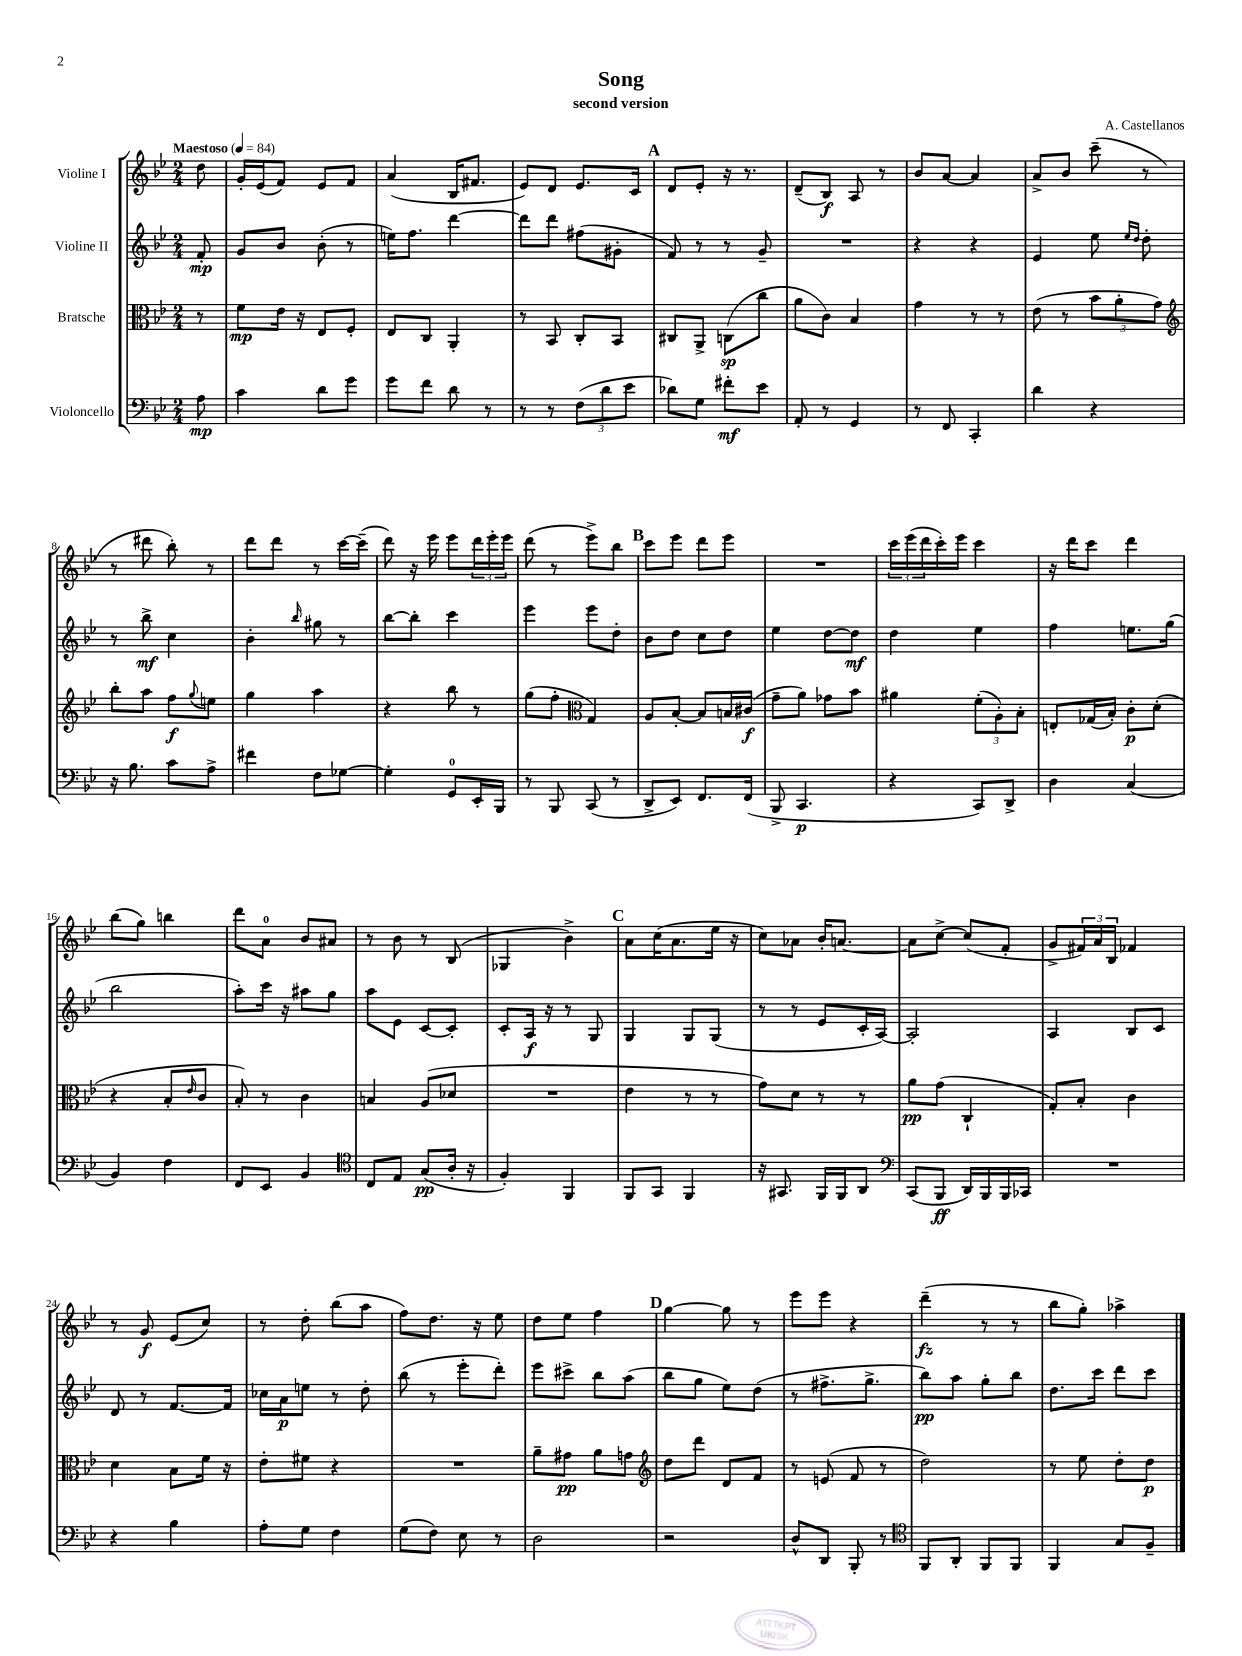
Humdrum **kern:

**kern	**dynam	**kern	**dynam	**kern	**dynam	**kern	**dynam
*part4	*part4	*part3	*part3	*part2	*part2	*part1	*part1
*staff4	*staff4	*staff3	*staff3	*staff2	*staff2	*staff1	*staff1
*I"Violoncello	*	*I"Bratsche	*	*I"Violine II	*	*I"Violine I	*
*clefF4	*	*clefC3	*	*clefG2	*	*clefG2	*
*k[b-e-]	*	*k[b-e-]	*	*k[b-e-]	*	*k[b-e-]	*
*M2/4	*	*M2/4	*	*M2/4	*	*M2/4	*
*MM84	*	*MM84	*	*MM84	*	*MM84	*
=	=	=	=	=	=	=	=
!	!	!	!	!	!	!LO:TX:a:B:t=Maestoso	!
8A\	mp	8r	.	8f'/	mp	8dd\	.
=1	=1	=1	=1	=1	=1	=1	=1
4c\	.	8f\L	mp	8g/L	.	16g'/LL	.
.	.	.	.	.	.	(16e-/J	.
.	.	16e-\Jk	.	8b-/J	.	8f/J)	.
.	.	16r	.	.	.	.	.
8d\L	.	8E-/L	.	(8b-'\	.	8e-/L	.
8g\J	.	8F'/J	.	8r	.	8f/J	.
=2	=2	=2	=2	=2	=2	=2	=2
8g\L	.	8E-/L	.	16een\KL)	.	(4a/	.
.	.	.	.	8.ff\J	.	.	.
8f\J	.	8C/J	.	.	.	.	.
8d\	.	4AA'/	.	[4ddd\	.	16B-/KL	.
.	.	.	.	.	.	8.f#X/J	.
8r	.	.	.	.	.	.	.
=3	=3	=3	=3	=3	=3	=3	=3
8r	.	8r	.	8ddd\L]	.	8e-/L)	.
8r	.	8BB-/	.	8ddd\J	.	8d/J	.
(12F\L	.	8C'/L	.	(8ff#X\L	.	8.e-/L	.
12d\	.	.	.	.	.	.	.
.	.	8BB-/J	.	8g#X'\J	.	.	.
12e-\J	.	.	.	.	.	.	.
.	.	.	.	.	.	16c/Jk	.
!!LO:REH:place=s1:t=A
=4	=4	=4	=4	=4	=4	=4	=4
8d-X\L)	.	8C#X/L	.	8f/)	.	8d/L	.
8G\J	.	8AA^/J	.	8r	.	8e-'/J	.
8f#X'\L	mf	(8Cn\L	sp	8r	.	16r	.
.	.	.	.	.	.	8.r	.
8e-\J	.	8cc\J	.	8g~/	.	.	.
=5	=5	=5	=5	=5	=5	=5	=5
8AA'/	.	8a\L	.	2r	.	(8d~/L	.
8r	.	8c\J)	.	.	.	8B-/J)	f
4GG/	.	4B-/	.	.	.	8A/	.
.	.	.	.	.	.	8r	.
=6	=6	=6	=6	=6	=6	=6	=6
8r	.	4g\	.	4r	.	8b-/L	.
8FF/	.	.	.	.	.	[8a/J	.
4CC'/	.	8r	.	4r	.	4a/]	.
.	.	8r	.	.	.	.	.
=7	=7	=7	=7	=7	=7	=7	=7
4d\	.	(8e-\	.	4e-/	.	8a^/L	.
.	.	8r	.	.	.	8b-/J	.
4r	.	12b-\L	.	8ee-\	.	(8ccc~\	.
.	.	12a'\	.	.	.	.	.
.	.	.	.	16qqee-/LL	.	.	.
.	.	.	.	16qqdd/JJ	.	.	.
.	.	.	.	8dd'\	.	8r	.
.	.	12g\J)	.	.	.	.	.
!!LO:LB:g=z
=8	=8	=8	=8	=8	=8	=8	=8
*	*	*clefG2	*	*	*	*	*
16r	.	8bb-'\L	.	8r	.	8r	.
8.B-\	.	.	.	.	.	.	.
.	.	8aa\J	.	8bb-^\	mf	8ddd#X\	.
8c\L	.	8ff\L	f	4cc\	.	8bb-'\)	.
.	.	8qqgg/	.	.	.	.	.
8A^\J	.	8een\J	.	.	.	8r	.
=9	=9	=9	=9	=9	=9	=9	=9
4f#X\	.	4gg\	.	4b-'\	.	8ddd\L	.
.	.	.	.	.	.	8ddd\J	.
.	.	.	.	16qqbb-/	.	.	.
8F\L	.	4aa\	.	8gg#X\	.	8r	.
[8G-X\J	.	.	.	8r	.	[16ccc\LL	.
.	.	.	.	.	.	(16ccc~\JJ]	.
=10	=10	=10	=10	=10	=10	=10	=10
4G-'\]	.	4r	.	[8bb-\L	.	8ddd\)	.
.	.	.	.	8bb-'\J]	.	16r	.
.	.	.	.	.	.	16eee-\	.
8GG/L	.	8bb-\	.	4ccc\	.	8eee-\L	.
16EE-'/L	.	8r	.	.	.	24ddd\L	.
.	.	.	.	.	.	24eee-'\	.
16BBB-/JJ	.	.	.	.	.	.	.
.	.	.	.	.	.	24eee-\JJ	.
=11	=11	=11	=11	=11	=11	=11	=11
8r	.	(8gg\L	.	4eee-\	.	(8ddd\	.
8BBB-/	.	8ff'\J	.	.	.	8r	.
*	*	*clefC3	*	*	*	*	*
(8CC/	.	4G/)	.	8eee-\L	.	8eee-^\L)	.
8r	.	.	.	8dd'\J	.	8bb-\J	.
!!LO:REH:place=s1:t=B
=12	=12	=12	=12	=12	=12	=12	=12
8DD^/L	.	8A/L	.	8b-\L	.	8ccc\L	.
8EE-/J)	.	[8B-'/J	.	8dd\J	.	8eee-\J	.
8.FF/L	.	8B-/L]	.	8cc\L	.	8ddd\L	.
.	.	16Bn/L	.	8dd\J	.	8eee-\J	.
(16FF/Jk	.	(16c#X/JJ	f	.	.	.	.
=13	=13	=13	=13	=13	=13	=13	=13
8BBB-^/	.	8g~\L	.	4ee-\	.	2r	.
4.CC/	p	8a\J)	.	.	.	.	.
.	.	8g-X\L	.	[8dd\L	.	.	.
.	.	8b-\J	.	8dd\J]	mf	.	.
=14	=14	=14	=14	=14	=14	=14	=14
4r	.	4a#X\	.	4dd\	.	24ccc\LL	.
.	.	.	.	.	.	(24eee-\	.
.	.	.	.	.	.	24ddd\	.
.	.	.	.	.	.	16ccc'\)	.
.	.	.	.	.	.	16eee-\JJ	.
8CC/L)	.	(12f'\L	.	4ee-\	.	4ccc\	.
.	.	12A'\)	.	.	.	.	.
8DD^/J	.	.	.	.	.	.	.
.	.	12B-'\J	.	.	.	.	.
=15	=15	=15	=15	=15	=15	=15	=15
4D\	.	8En'/L	.	4ff\	.	16r	.
.	.	.	.	.	.	16ddd\KL	.
.	.	(16G-X/L	.	.	.	8ccc\J	.
.	.	16B-'/JJ)	.	.	.	.	.
(4C/	.	8c'\L	p	8.een\L	.	4ddd\	.
.	.	(8d'\J	.	.	.	.	.
.	.	.	.	(16gg\Jk	.	.	.
!!LO:LB:g=z
=16	=16	=16	=16	=16	=16	=16	=16
4BB-/)	.	4r	.	2bb-\	.	(8bb-\L	.
.	.	.	.	.	.	8gg\J)	.
4F\	.	8B-'/L	.	.	.	4bbn\	.
.	.	16qqe-/	.	.	.	.	.
.	.	8c/J	.	.	.	.	.
=17	=17	=17	=17	=17	=17	=17	=17
8FF/L	.	8B-'/)	.	8aa'\L)	.	8ddd\L	.
8EE-/J	.	8r	.	16ccc\Jk	.	8a\J	.
.	.	.	.	16r	.	.	.
4BB-/	.	4c\	.	8aa#X\L	.	8b-/L	.
.	.	.	.	8gg\J	.	8a#X/J	.
=18	=18	=18	=18	=18	=18	=18	=18
*clefC4	*	*	*	*	*	*	*
8C/L	.	4Bn/	.	8aa\L	.	8r	.
8E-/J	.	.	.	8e-\J	.	8b-\	.
(8G/L	pp	(8A/L	.	[8c/L	.	8r	.
16A'/Jk	.	8d-X/J	.	8c'/J]	.	(8B-/	.
16r	.	.	.	.	.	.	.
=19	=19	=19	=19	=19	=19	=19	=19
4F'/)	.	2r	.	8c'/L	.	4G-X/	.
.	.	.	.	16A/Jk	f	.	.
.	.	.	.	16r	.	.	.
4FF/	.	.	.	8r	.	4b-^\)	.
.	.	.	.	8G/	.	.	.
!!LO:REH:place=s1:t=C
=20	=20	=20	=20	=20	=20	=20	=20
8FF/L	.	4e-\	.	4G/	.	8a\L	.
8GG/J	.	.	.	.	.	(16cc\K	.
.	.	.	.	.	.	8.a\	.
4FF/	.	8r	.	8G/L	.	.	.
.	.	8r	.	(8G/J	.	16ee-\Jk	.
.	.	.	.	.	.	16r	.
=21	=21	=21	=21	=21	=21	=21	=21
16r	.	8g\L)	.	8r	.	8cc\L)	.
8.GG#X/	.	.	.	.	.	.	.
.	.	8d\J	.	8r	.	8a-X\J	.
16FF/LL	.	8r	.	8e-/L	.	16b-'/KL	.
16FF/J	.	.	.	.	.	[8.an/J	.
8AA/J	.	8r	.	16c'/L	.	.	.
.	.	.	.	[16A/JJ)	.	.	.
=22	=22	=22	=22	=22	=22	=22	=22
*clefF4	*	*	*	*	*	*	*
(8CC/L	.	8a\L	pp	2A'/]	.	8a\L]	.
8BBB-/J	ff	(8g\J	.	.	.	[8cc^\J	.
16DD/LL)	.	4C`/	.	.	.	(8cc/L]	.
16BBB-/	.	.	.	.	.	.	.
16BBB-/	.	.	.	.	.	8f'/J	.
16CC-X/JJ	.	.	.	.	.	.	.
=23	=23	=23	=23	=23	=23	=23	=23
2r	.	8G'/L)	.	4A/	.	8g^/L	.
.	.	8B-'/J	.	.	.	24f#X/L)	.
.	.	.	.	.	.	24a/	.
.	.	.	.	.	.	24B-/JJ	.
.	.	4c\	.	8B-/L	.	4f-X/	.
.	.	.	.	8c/J	.	.	.
!!LO:LB:g=z
=24	=24	=24	=24	=24	=24	=24	=24
4r	.	4d\	.	8d/	.	8r	.
.	.	.	.	8r	.	8g/	f
4B-\	.	8B-\L	.	[8.f/L	.	(8e-/L	.
.	.	16f\Jk	.	.	.	8cc/J)	.
.	.	16r	.	16f/Jk]	.	.	.
=25	=25	=25	=25	=25	=25	=25	=25
8A'\L	.	8e-'\L	.	16cc-X\LL	.	8r	.
.	.	.	.	16a\J	p	.	.
8G\J	.	8f#X\J	.	8een\J	.	8dd'\	.
4F\	.	4r	.	8r	.	(8bb-\L	.
.	.	.	.	8dd'\	.	8aa\J	.
=26	=26	=26	=26	=26	=26	=26	=26
(8G\L	.	2r	.	(8bb-\	.	8ff\L)	.
8F\J)	.	.	.	8r	.	8.dd\J	.
8E-\	.	.	.	8eee-'\L	.	.	.
.	.	.	.	.	.	16r	.
8r	.	.	.	8ddd'\J)	.	8ee-\	.
=27	=27	=27	=27	=27	=27	=27	=27
2D\	.	8a~\L	.	8eee-\L	.	8dd\L	.
.	.	8g#X\J	pp	8ccc#X^\J	.	8ee-\J	.
.	.	8a\L	.	8bb-\L	.	4ff\	.
.	.	8gn\J	.	(8aa\J	.	.	.
!!LO:REH:place=s1:t=D
=28	=28	=28	=28	=28	=28	=28	=28
*	*	*clefG2	*	*	*	*	*
2r	.	8dd\L	.	8bb-\L	.	[4gg\	.
.	.	8ddd\J	.	8gg\J	.	.	.
.	.	8d/L	.	8ee-\L)	.	8gg\]	.
.	.	8f/J	.	(8dd\J	.	8r	.
=29	=29	=29	=29	=29	=29	=29	=29
8D^^/L	.	8r	.	8r	.	8eee-\L	.
8DD/J	.	(8en/	.	8.ff#X^\L	.	8eee-\J	.
8BBB-'/	.	8f/	.	.	.	4r	.
.	.	.	.	8.gg^\J	.	.	.
8r	.	8r	.	.	.	.	.
=30	=30	=30	=30	=30	=30	=30	=30
*clefC4	*	*	*	*	*	*	*
8FF/L	.	2dd\)	.	8bb-\L)	pp	(4ddd~\	fz
8AA'/J	.	.	.	8aa\J	.	.	.
8FF/L	.	.	.	8gg'\L	.	8r	.
8FF/J	.	.	.	8bb-\J	.	8r	.
=31	=31	=31	=31	=31	=31	=31	=31
4FF/	.	8r	.	8.dd\L	.	8bb-\L	.
.	.	8ee-\	.	.	.	8gg'\J)	.
.	.	.	.	16ccc\Jk	.	.	.
8G/L	.	8dd'\L	.	8ddd\L	.	4aa-X^\	.
8F~/J	.	8dd\J	p	8ccc\J	.	.	.
==	==	==	==	==	==	==	==
*-	*-	*-	*-	*-	*-	*-	*-
